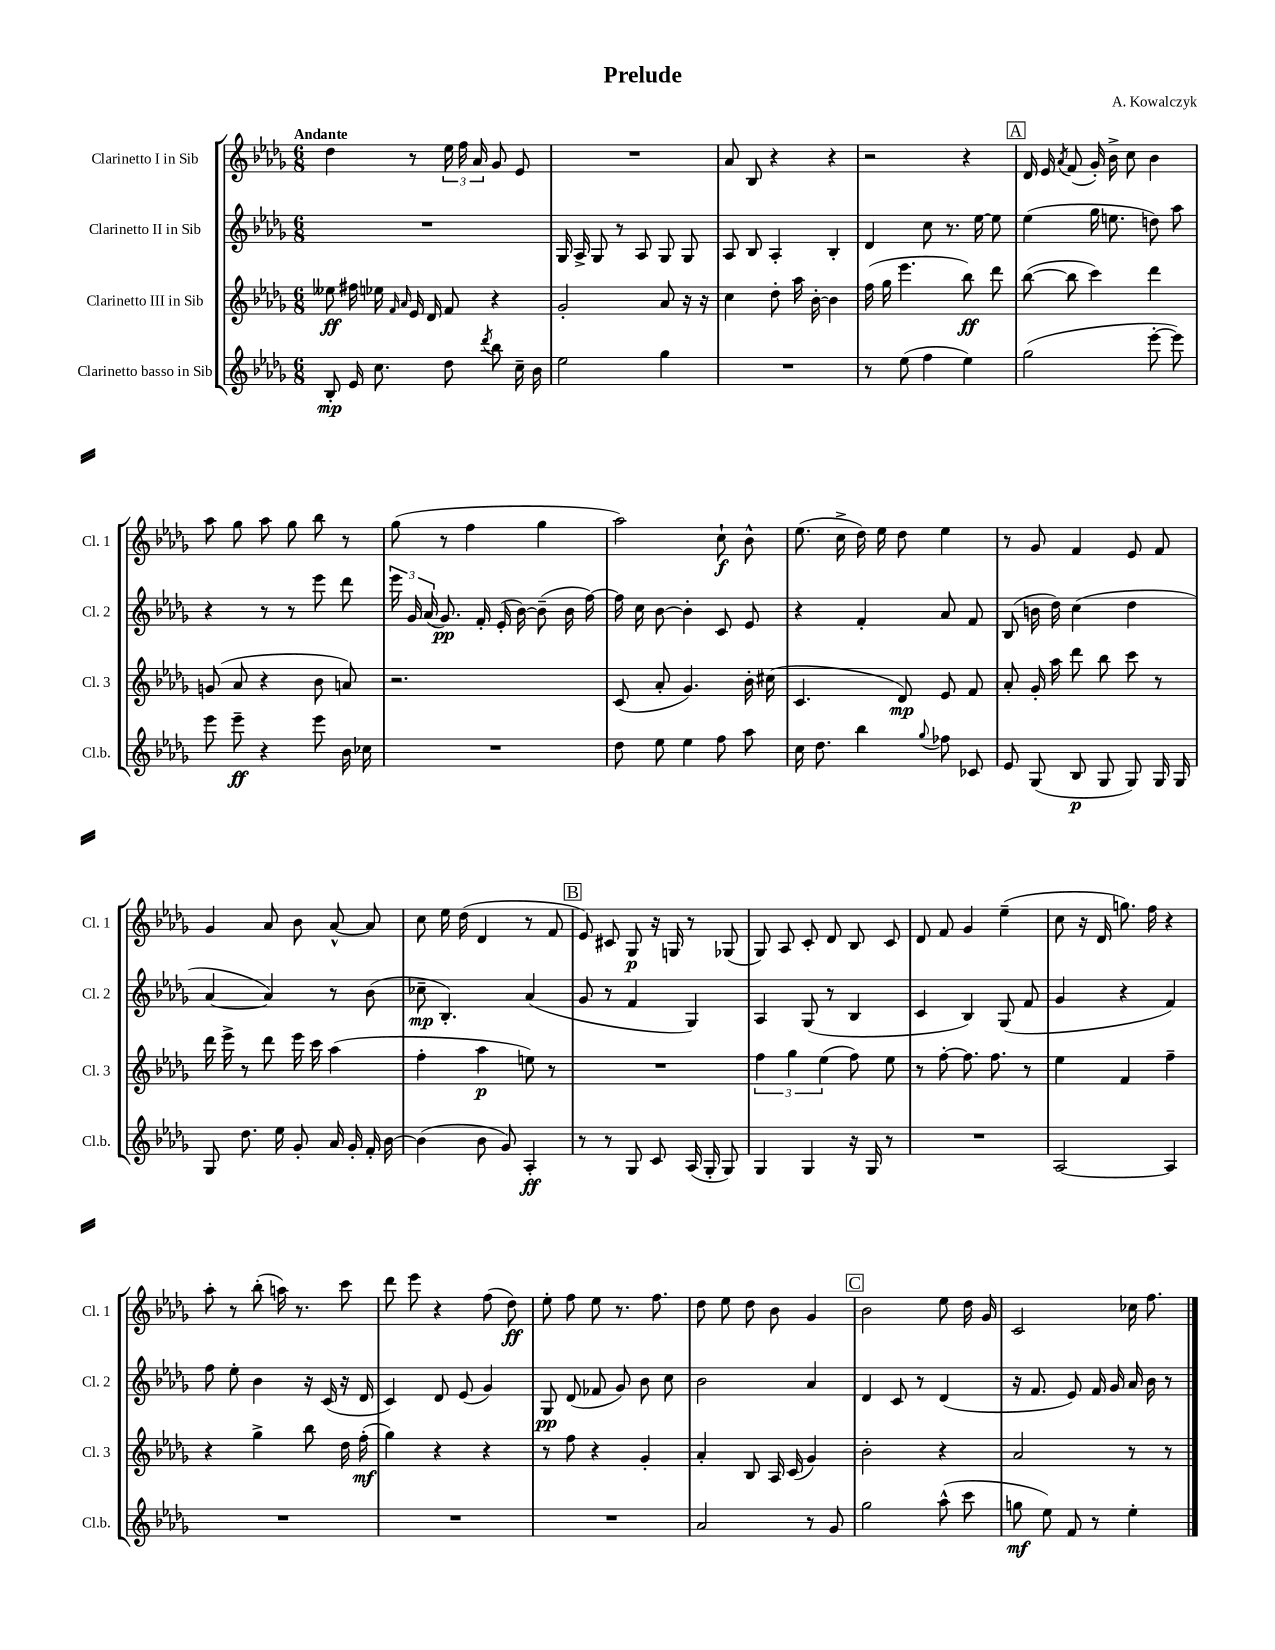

**kern	**kern	**kern	**kern
*staff4	*staff3	*staff2	*staff1
*clefG2	*clefG2	*clefG2	*clefG2
*k[b-e-a-d-g-]	*k[b-e-a-d-g-]	*k[b-e-a-d-g-]	*k[b-e-a-d-g-]
*M6/8	*M6/8	*M6/8	*M6/8
8B-'	8ee--	2.r	4dd-
16e-	16ff#	.	.
8.cc	16ee-	.	.
.	16qqf	.	.
.	16qqa-	.	.
.	16e-	.	8r
.	16d-	.	.
8dd-	8f	.	24ee-
.	.	.	24ff
.	.	.	24a-
8qddd-	.	.	.
8bb-	4r	.	8g-
16cc~	.	.	8e-
16b-	.	.	.
=	=	=	=
2ee-	2g-'	16G-	2.r
.	.	16A-^	.
.	.	8G-	.
.	.	8r	.
.	.	8A-	.
4gg-	8a-	8G-	.
.	16r	8G-	.
.	16r	.	.
=	=	=	=
2.r	4cc	8A-	8a-
.	.	8B-	8B-
.	8dd-'	4A-'	4r
.	16aa-	.	.
.	[16b-'	.	.
.	4b-]	4B-'	4r
=	=	=	=
8r	(16ff	4d-	2r
.	16gg-	.	.
(8ee-	4.eee-	.	.
4ff	.	8cc	.
.	.	8.r	.
4ee-)	8bb-)	.	4r
.	.	[16ee-	.
.	8ddd-	8ee-]	.
=	=	=	=
(2gg-	([8bb-	(4ee-	16d-
.	.	.	16e-
.	.	.	8qa-
.	8bb-]	.	(8f
.	4ccc)	16gg-	16g-')
.	.	8.ee	16b-^
.	.	.	8cc
[8eee-'	4ddd-	8dd)	4b-
8eee-])	.	8aa-	.
=	=	=	=
8eee-	(8g	4r	8aa-
8eee-~	8a-	.	8gg-
4r	4r	8r	8aa-
.	.	8r	8gg-
8eee-	8b-	8eee-	8bb-
16b-	8a)	8ddd-	8r
16cc-	.	.	.
=	=	=	=
2.r	2.r	24eee-	(8gg-
.	.	24g-	.
.	.	(24a-	.
.	.	8.g-)	8r
.	.	.	4ff
.	.	16f'	.
.	.	(16e-'	.
.	.	[16b-)	.
.	.	(8b-~]	4gg-
.	.	16b-	.
.	.	[16ff)	.
=	=	=	=
8dd-	(8c	16ff]	2aa-)
.	.	16cc	.
8ee-	8a-'	[8b-	.
4ee-	4.g-)	4b-']	.
8ff	.	8c	8cc`
8aa-	16b-'	8e-	8b-^^
.	(16cc#	.	.
=	=	=	=
16cc	4.c	4r	(8.ee-
8.dd-	.	.	.
.	.	.	16cc^
4bb-	.	4f'	16dd-)
.	.	.	16ee-
.	8d-)	.	8dd-
8qqgg-	.	.	.
8ff-	8e-	8a-	4ee-
8c-	8f	8f	.
=	=	=	=
8e-	8a-'	(8B-	8r
(8G-	16g-'	16b	8g-
.	16aa-	16dd-)	.
8B-	8ddd-	(4cc	4f
8G-	8bb-	.	.
8G-)	8ccc	4dd-	8e-
16G-	8r	.	8f
16G-	.	.	.
=	=	=	=
8G-	16ddd-	[4a-	4g-
.	16eee-^	.	.
8.dd-	8r	.	.
.	8ddd-	4a-])	8a-
16ee-	.	.	.
8g-'	16eee-	.	8b-
.	16ccc	.	.
16a-	(4aa-	8r	[8a-^^
16g-'	.	.	.
16f'	.	(8b-	8a-]
[16b-	.	.	.
=	=	=	=
(4b-]	4ff'	8cc-~	8cc
.	.	4.B-')	16ee-
.	.	.	(16dd-
8b-	4aa-	.	4d-
8g-)	.	.	.
4A-'	8ee)	(4a-	8r
.	8r	.	8f
=	=	=	=
8r	2.r	8g-	8e-)
8r	.	8r	8c#
8G-	.	4f	8G-
8c	.	.	16r
.	.	.	16G
(16A-	.	4G-)	8r
16G-'	.	.	.
8G-)	.	.	(8G-
=	=	=	=
4G-	6ff	4A-	8G-)
.	.	.	8A-
.	6gg-	.	.
4G-	.	(8G-	8c'
.	(6ee-	.	.
.	.	8r	8d-
16r	8ff)	4B-	8B-
16G-	.	.	.
8r	8ee-	.	8c
=	=	=	=
2.r	8r	4c	8d-
.	[8ff'	.	8f
.	8.ff]	4B-)	4g-
.	8.ff	.	.
.	.	(8G-	(4ee-~
.	8r	8f	.
=	=	=	=
[2A-	4ee-	4g-	8cc
.	.	.	16r
.	.	.	16d-
.	4f	4r	8.gg)
.	.	.	16ff
4A-]	4ff~	4f)	4r
=	=	=	=
2.r	4r	8ff	8aa-'
.	.	8ee-'	8r
.	4gg-^	4b-	(8bb-'
.	.	.	16aa)
.	.	.	8.r
.	8bb-	16r	.
.	.	(16c	.
.	16dd-	16r	8ccc
.	(16ff'	16d-	.
=	=	=	=
2.r	4gg-)	4c)	8ddd-
.	.	.	8eee-
.	4r	8d-	4r
.	.	(8e-	.
.	4r	4g-)	(8ff
.	.	.	8dd-)
=	=	=	=
2.r	8r	8G-	8ee-'
.	8ff	(8d-	8ff
.	4r	8f-	8ee-
.	.	8g-)	8.r
.	4g-'	8b-	.
.	.	.	8.ff
.	.	8cc	.
=	=	=	=
2a-	4a-'	2b-	8dd-
.	.	.	8ee-
.	8B-	.	8dd-
.	16A-	.	8b-
.	(16c	.	.
8r	4g-)	4a-	4g-
8g-	.	.	.
=	=	=	=
2gg-	2b-'	4d-	2b-
.	.	8c	.
.	.	8r	.
(8aa-^^	4r	(4d-	8ee-
8ccc	.	.	16dd-
.	.	.	16g-
=	=	=	=
8gg	2a-	16r	2c
.	.	8.f	.
8ee-)	.	.	.
8f	.	8e-)	.
8r	.	16f	.
.	.	16g-	.
4ee-'	8r	16a-	16cc-
.	.	16b-	8.ff
.	8r	8r	.
==	==	==	==
*-	*-	*-	*-
